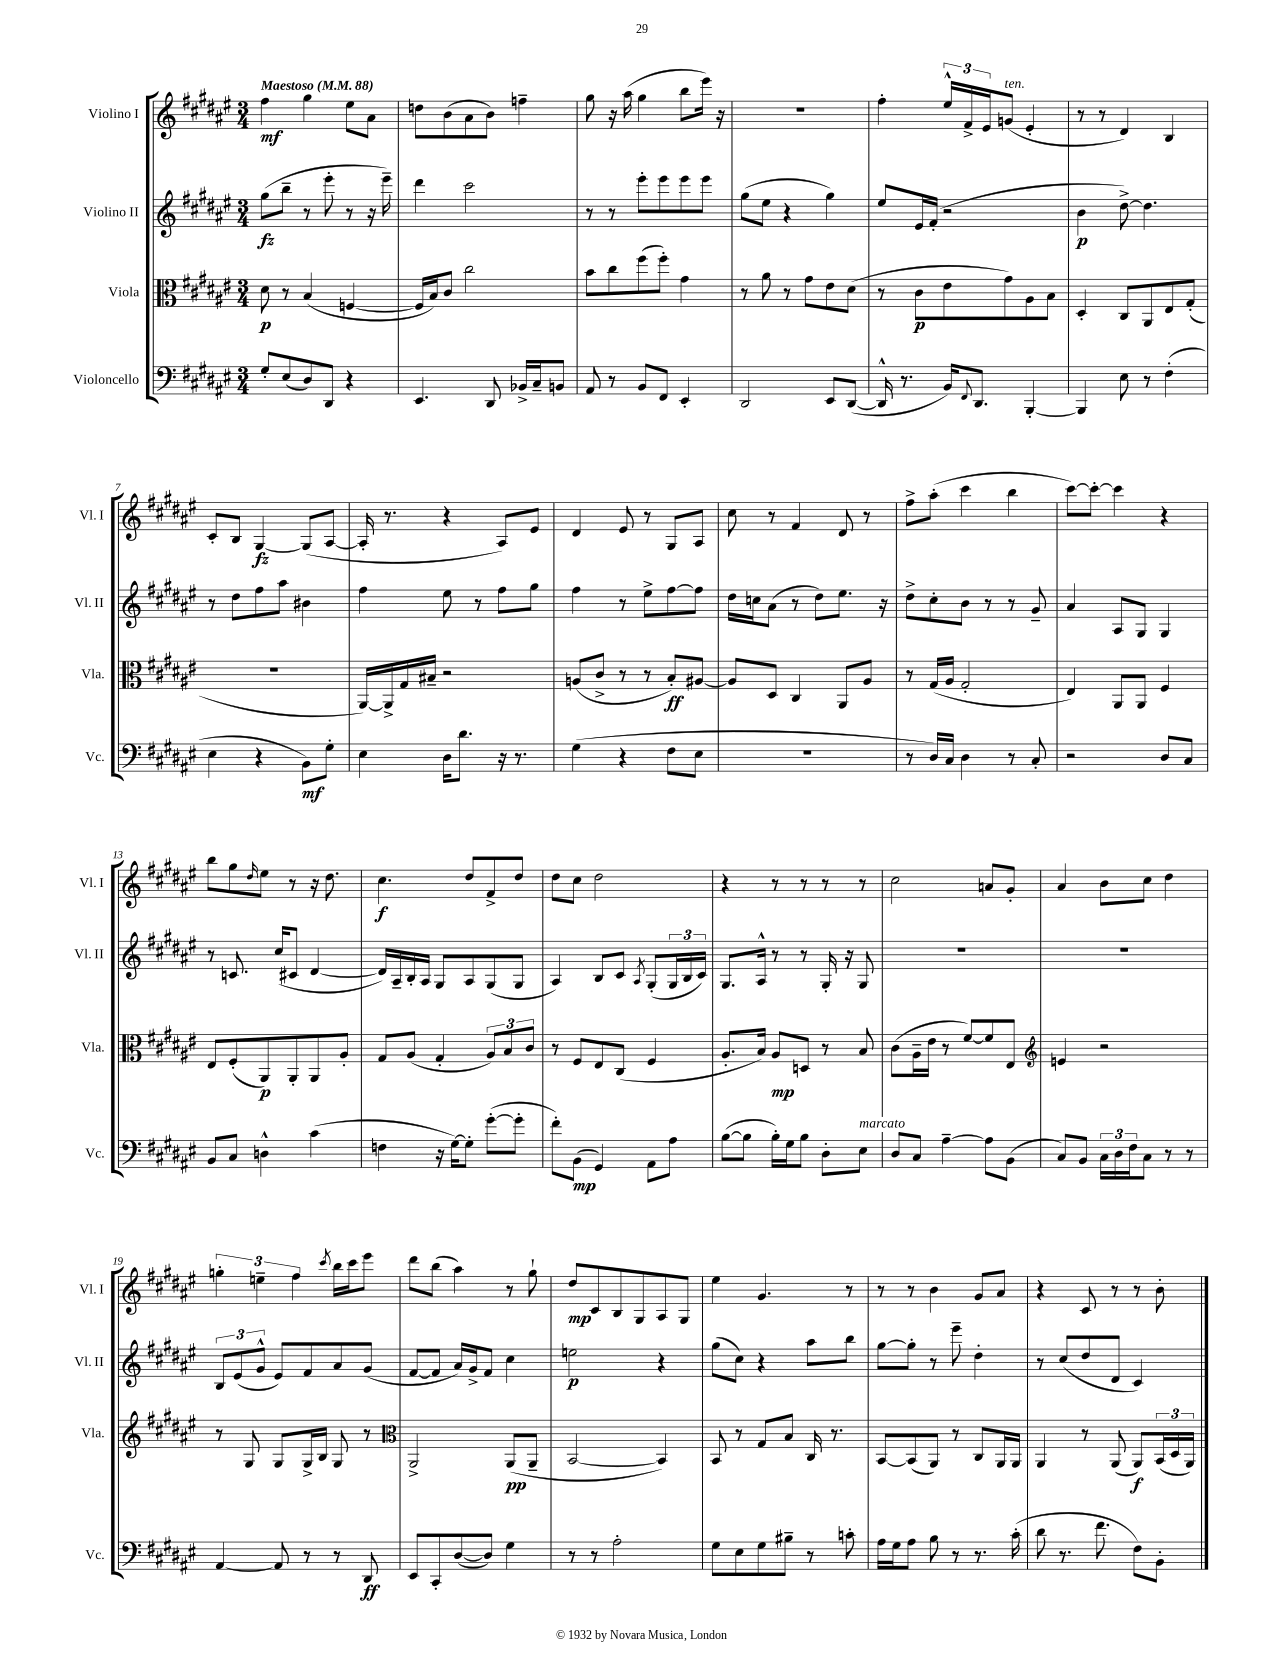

**kern	**kern	**kern	**kern
*staff4	*staff3	*staff2	*staff1
*clefF4	*clefC3	*clefG2	*clefG2
*k[f#c#g#d#a#e#]	*k[f#c#g#d#a#e#]	*k[f#c#g#d#a#e#]	*k[f#c#g#d#a#e#]
*M3/4	*M3/4	*M3/4	*M3/4
*MM88	*MM88	*MM88	*MM88
8G#'	8d#	(8gg#	4ff#
(8E#	8r	8bb~	.
8D#)	(4B	8r	4gg#
8DD#	.	8eee#'	.
4r	[4F	8r	8ee#
.	.	16r	8a#
.	.	16eee#~)	.
=	=	=	=
4.EE#	16F]	4ddd#	8dd
.	16B)	.	.
.	8c#	.	(8b
.	2cc#	2ccc#	8a#
8DD#	.	.	8b)
16BB-^	.	.	4ff~
16C#~	.	.	.
8BB	.	.	.
=	=	=	=
8AA#	8b	8r	8gg#
8r	8cc#	8r	16r
.	.	.	(16aa#
8BB	(8ff#	8eee#'	4gg#
8FF#	8ff#')	8eee#	.
4EE#'	4g#	8eee#	8bb
.	.	8eee#	16eee#)
.	.	.	16r
=	=	=	=
2DD#	8r	(8gg#	2.r
.	8a#	8ee#	.
.	8r	4r	.
.	8g#	.	.
8EE#	8e#	4gg#)	.
([8DD#	(8d#	.	.
=	=	=	=
16DD#^^]	8r	8ee#	4ff#'
8.r	.	.	.
.	8c#	16e#	.
.	.	(16f#'	.
16BB)	8e#	2r	24ee#^^
.	.	.	24f#^
8qqFF#	.	.	.
8.DD#	.	.	.
.	.	.	24e#
.	8g#)	.	(8g
[4BBB'	8A#	.	4e#'
.	8B	.	.
=	=	=	=
4BBB]	4D#'	4b	8r
.	.	.	8r
8E#	8C#	[8dd#^)	4d#)
8r	8AA#	4.dd#]	.
(4F#'	8E#	.	4B
.	(8G#'	.	.
=	=	=	=
4E#	2.r	8r	8c#'
.	.	8dd#	8B
4r	.	8ff#	[4G#
.	.	8aa#	.
8BB)	.	4b#	(8G#]
8G#'	.	.	[8A#
=	=	=	=
4E#	[16AA#)	4ff#	16A#']
.	16AA#^]	.	8.r
.	16G#	.	.
.	16B#~	.	.
16D#	2r	8ee#	4r
8.d#	.	.	.
.	.	8r	.
16r	.	8ff#	8A#)
8.r	.	.	.
.	.	8gg#	8e#
=	=	=	=
(4G#	(8A	4ff#	4d#
.	8c#^	.	.
4r	8r	8r	8e#
.	8r	8ee#^	8r
8F#	8B')	[8ff#	8G#
8E#	[8A#	8ff#]	8A#
=	=	=	=
2.r	8A#]	16dd#	8cc#
.	.	16cc	.
.	8D#	(8a#	8r
.	4C#	8r	4f#
.	.	8dd#)	.
.	8AA#	8.ee#	8d#
.	8A#	.	8r
.	.	16r	.
=	=	=	=
8r	8r	8dd#^	8ff#^
16D#)	(16G#	8cc#'	(8aa#'
16C#	16A#	.	.
4D#	2G#'	8b	4ccc#
.	.	8r	.
8r	.	8r	4bb
8C#'	.	8g#~	.
=	=	=	=
2r	4E#)	4a#	[8ccc#)
.	.	.	8ccc#'_
.	8AA#	8A#	4ccc#]
.	8AA#	8G#	.
8D#	4F#	4G#	4r
8C#	.	.	.
=	=	=	=
8BB	8E#	8r	8bb
8C#	(8F#'	8.c	8gg#
.	.	.	16qqdd#
4D^^	8AA#)	.	8ee#
.	.	(16cc#	.
.	8AA#'	8c#	8r
(4c#	8AA#	[4d#	16r
.	.	.	8.dd#
.	8A#'	.	.
=	=	=	=
4F	8G#	16d#])	4.cc#
.	.	16A#~	.
.	(8A#	16B'	.
.	.	16A#	.
16r	4G#'	8G#	.
[16G#)	.	.	.
8G#']	.	8A#	8dd#
([8g#'	12A#)	(8G#	8f#^
.	12B	.	.
8g#']	.	8G#	8dd#
.	12c#	.	.
=	=	=	=
8f#')	8r	4A#)	8dd#
(8BB	8F#	.	8cc#
4GG#)	8E#	8B	2dd#
.	(8C#	8c#	.
.	.	8qA#	.
8AA#	4F#	(8G#'	.
8A#	.	24G#	.
.	.	24B	.
.	.	24c#)	.
=	=	=	=
([8B	8.A#'	8.G#	4r
8B]	.	.	.
.	16B)	16A#^^	.
16B')	8A#	8r	8r
16G#	.	.	.
8B	8D	8r	8r
8D#'	8r	16G#'	8r
.	.	16r	.
8E#	8B	8G#	8r
=	=	=	=
8D#	(8c#	2.r	2cc#
8C#	16A#~	.	.
.	16e#	.	.
[4A#~	8r	.	.
.	[8f#)	.	.
8A#]	8f#]	.	8a
(8BB	8E#	.	8g#'
=	=	=	=
*	*clefG2	*	*
8C#)	4e	2.r	4a#
8BB	.	.	.
24C#	2r	.	8b
24D#	.	.	.
24F#	.	.	.
8C#	.	.	8cc#
8r	.	.	4dd#
8r	.	.	.
=	=	=	=
[4AA#	8r	12B	6gg'
.	.	(12e#	.
.	8G#	.	.
.	.	12g#^^	6ee~
8AA#]	8G#	8e#)	.
.	.	.	6ff#
8r	16G#^	8f#	.
.	16B	.	.
.	.	.	8qccc#
8r	8G#	8a#	16bb
.	.	.	16ccc#
8DD#	8r	(8g#	8eee#
=	=	=	=
*	*clefC3	*	*
8EE#	2AA#^	[8f#	8ddd#
8CC#'	.	8f#]	(8bb
([8D#	.	16a#)	4aa#)
.	.	16g#^	.
8D#])	.	8f#	.
4G#	(8AA#	4cc#	8r
.	8AA#~	.	8gg#`
=	=	=	=
8r	[2BB	2ee	8dd#
8r	.	.	8c#
2A#'	.	.	8B
.	.	.	8G#
.	4BB])	4r	8A#
.	.	.	8G#
=	=	=	=
8G#	8BB	(8gg#	4ee#
8E#	8r	8cc#)	.
8G#	8G#	4r	4.g#
8B#~	8B	.	.
8r	16C#	8aa#	.
.	8.r	.	.
8c'	.	8bb	8r
=	=	=	=
16A#	[8BB	[8gg#	8r
16G#	.	.	.
8A#	(8BB]	8gg#']	8r
8B	8AA#)	8r	4b
8r	8r	8eee#~	.
8.r	8C#	4dd#'	8g#
.	16AA#	.	8a#
(16c#'	16AA#	.	.
=	=	=	=
8d#	4AA#	8r	4r
8.r	.	(8cc#	.
.	8r	8dd#	8c#
8.f#	.	.	.
.	(8AA#	8d#	8r
8F#)	8AA#)	4c#)	8r
8BB'	(24BB	.	8b'
.	24D#	.	.
.	24AA#)	.	.
==	==	==	==
*-	*-	*-	*-
